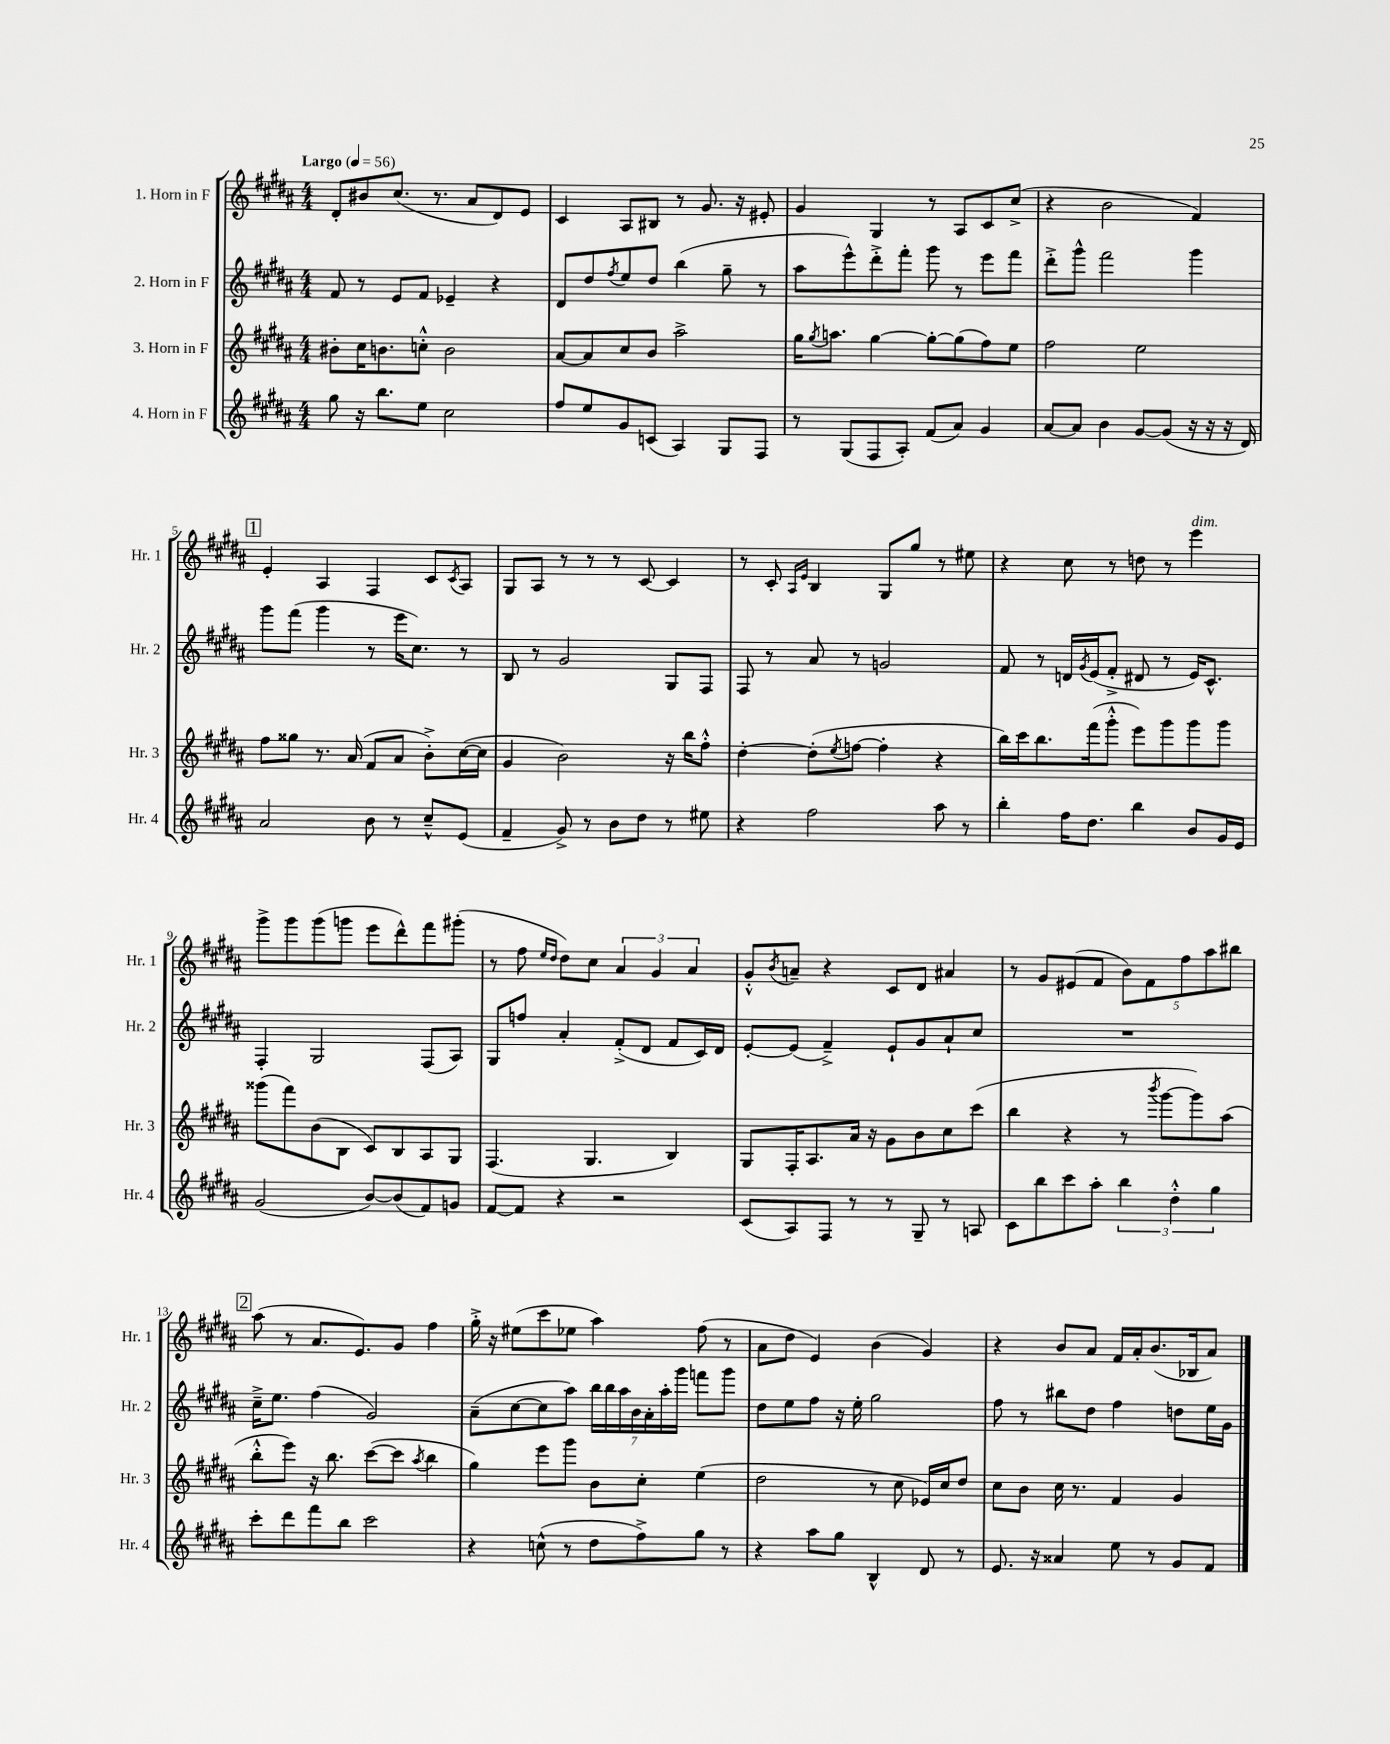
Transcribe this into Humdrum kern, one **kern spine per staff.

**kern	**kern	**kern	**kern
*part4	*part3	*part2	*part1
*staff4	*staff3	*staff2	*staff1
*I"4. Horn in F	*I"3. Horn in F	*I"2. Horn in F	*I"1. Horn in F
*I'Hr. 4	*I'Hr. 3	*I'Hr. 2	*I'Hr. 1
*clefG2	*clefG2	*clefG2	*clefG2
*k[f#c#g#d#a#]	*k[f#c#g#d#a#]	*k[f#c#g#d#a#]	*k[f#c#g#d#a#]
*M4/4	*M4/4	*M4/4	*M4/4
*MM56	*MM56	*MM56	*MM56
=1	=1	=1	=1
!	!	!	!LO:TX:a:B:t=Largo
8gg#\	8b#X'\L	8f#/	8d#'/L
16r	16cc#\K	8r	8b#X/
8.bb\L	8.bn\	.	.
.	.	8e/L	(8.cc#/J
8ee\J	8ccn'^^\J	8f#/J	.
.	.	.	8.r
2cc#\	2b\	4e-X~/	.
.	.	.	8a#/L
.	.	4r	8d#/)
.	.	.	8e/J
=2	=2	=2	=2
8ff#/L	[8a#/L	8d#/L	4c#/
8ee/	8a#/]	8dd#/	.
.	.	8qff#/	.
8g#/	8cc#/	8ee/	8A#/L
(8cn/J	8b/J	8dd#/J	8B#X/J
4A#/)	2aa#^\	(4bb\	8r
.	.	.	8.g#/
8G#/L	.	8gg#~\	.
.	.	.	16r
8F#/J	.	8r	8e#X'/
=3	=3	=3	=3
8r	16gg#\KL	8aa#\L	4g#/
.	8qgg#/	.	.
.	8.aan\J	.	.
(8G#/L	.	8eee^^\)	.
8F#/	[4gg#\	8ddd#'^\	4G#/
8A#'/J)	.	8fff#'\J	.
(8f#/L	8gg#'\L_	8ggg#\	8r
8a#/J)	(8gg#\]	8r	8A#/L
4g#/	8ff#\)	8eee\L	8c#/
.	8ee\J	8fff#\J	(8cc#^/J
=4	=4	=4	=4
[8a#/L	2ff#\	8ddd#'^\L	4r
8a#/J]	.	8ggg#^^\J	.
4b\	.	2fff#\	2b\
[8g#/L	2ee\	.	.
(8g#/J]	.	.	.
16r	.	4ggg#\	4f#/)
16r	.	.	.
16r	.	.	.
16d#/)	.	.	.
!!LO:LB:g=z
!!LO:REH:place=s1:t=1
=5	=5	=5	=5
2a#/	8ff#\L	8ggg#\L	4e'/
.	8gg##X\J	(8fff#\J	.
.	8.r	4ggg#\	4A#/
.	(16a#/	.	.
8b\	8f#/L	8r	4F#/
8r	8a#/J	16eee\KL	.
.	.	8.cc#\J)	.
8cc#~^^/L	8b'^\L)	.	8c#/L
.	.	.	8qc#/
(8e/J	([16cc#\L	8r	8A#/J
.	16cc#\JJ]	.	.
=6	=6	=6	=6
4f#~/	4g#/	8B/	8G#/L
.	.	8r	8A#/J
8g#^/)	2b\)	2g#/	8r
8r	.	.	8r
8b\L	.	.	8r
8dd#\J	.	.	[8c#/
8r	16r	8G#/L	4c#/]
.	16bb\KL	.	.
8ee#X\	8ff#'^^\J	8F#/J	.
=7	=7	=7	=7
4r	[4dd#'\	8F#/	8r
.	.	8r	8c#'/
.	.	.	16qqA#/LL
.	.	.	16qqe/JJ
2ff#\	(8dd#'\L]	8a#/	4B/
.	8qee/	.	.
.	[8ffn\J	8r	.
.	4ff'\]	2gn/	8G#/L
.	.	.	8gg#/J
8aa#\	4r	.	8r
8r	.	.	8ee#X\
=8	=8	=8	=8
4bb'\	16bb\LL)	8f#/	4r
.	16ccc#\J	.	.
.	8.bb\	8r	.
16ff#\KL	.	16dn/LL	8cc#\
.	.	8qg#/	.
8.dd#\J	(16fff#\k	(16e/J	.
.	8ggg#'^^\J	8f#'^/J	8r
4bb\	8eee\L)	8d#X/	8ddn\
.	8ggg#\	8r	8r
!	!	!	!LO:TX:a:i:t=dim.
8b/L	8ggg#\	16e/KL)	4eee\
.	.	8.c#^^/J	.
16g#/L	8ggg#\J	.	.
16e/JJ	.	.	.
!!LO:LB:g=z
=9	=9	=9	=9
(2g#/	(8ggg##X\L	4F#'/	8ggg#^\L
.	8fff#\)	.	8ggg#\
.	(8b\	2G#/	(8ggg#\
.	8B\J	.	8gggn\J
[8b/L)	8c#/L)	.	8eee\L
(8b/]	8B/	.	8ddd#^^\)
8f#/)	8A#/	(8F#/L	8fff#\
8gn/J	8G#/J	8A#/J)	(8ggg#X'\J
=10	=10	=10	=10
[8f#/L	(4.F#/	8G#/L	8r
8f#/J]	.	8ffn/J	8ff#\
.	.	.	16qqee/LL
.	.	.	16qqdd#/JJ
4r	.	4a#'/	8dd#\L)
.	4.G#/	.	8cc#\J
2r	.	(8f#'^/L	6a#/
.	.	8d#/J	.
.	.	.	6g#/
.	4B/)	8f#/L	.
.	.	.	6a#/
.	.	16c#/L)	.
.	.	16d#/JJ	.
=11	=11	=11	=11
(8c#/L	8G#/L	[8e'/L	8g#'^^/L
.	.	.	8qb/
8A#/)	16F#'/K	(8e/J]	8an~/J
.	8.A#/	.	.
8F#/J	.	4f#~^/)	4r
8r	16a#/Jk	.	.
.	16r	.	.
8r	8g#\L	8e`/L	8c#/L
8G#~/	8b\	8g#/	8d#/J
8r	8cc#\	8a#`/	4a#X/
8An/	(8ccc#\J	8cc#/J	.
=12	=12	=12	=12
8c#\L	4bb\	1r	8r
8bb\	.	.	8g#/L
8ccc#\	4r	.	(8e#X/
8aa#'\J	.	.	8f#/J
6bb\	8r	.	10b\L)
.	.	.	10f#\
.	8qbbb/	.	.
.	[8ggg#\L	.	.
6dd#'^^\	.	.	.
.	.	.	10ff#\
.	8ggg#\])	.	.
.	.	.	10aa#\
6gg#\	.	.	.
.	(8aa#\J	.	.
.	.	.	10bb#X\J
!!LO:LB:g=z
!!LO:REH:place=s1:t=2
=13	=13	=13	=13
8ccc#'\L	8bb'^^\L	16cc#~^\KL	(8aa#\
.	.	8.ee\J	.
8ddd#\	8eee\J)	.	8r
8fff#\	16r	(4ff#\	8.a#/L
.	8.bb\	.	.
8bb\J	.	.	.
.	.	.	8.e/)
2ccc#\	([8ccc#\L	2g#/)	.
.	8ccc#\J]	.	8g#/J
.	8qaa#/	.	.
.	4bb\	.	4ff#\
=14	=14	=14	=14
4r	4gg#\)	(8a#~\L	16gg#'^\
.	.	.	16r
.	.	[8cc#\	(8ee#X\L
(8ccn^^\	8eee\L	8cc#\]	8ccc#\
8r	8ggg#\J	8aa#\J)	8ee-X\J
8dd#\L	8b\L	28bb\LL	4aa#\)
.	.	28bb\	.
.	.	28aa#\	.
.	.	28b\	.
8ff#^\)	8cc#'\J	.	.
.	.	28a#'\	.
.	.	28aa#'\	.
.	.	28ggg#\JJ	.
8gg#\J	(4ee\	8fffn\L	(8ff#\
8r	.	8ggg#\J	8r
=15	=15	=15	=15
4r	2dd#\	8dd#\L	8a#\L
.	.	8ee\	8dd#\J
8aa#\L	.	8ff#\J	4e/)
8gg#\J	.	16r	.
.	.	16ee'\	.
4B^^/	8r	2gg#\	(4b\
.	8cc#\	.	.
8d#/	16e-X/LL)	.	4g#/)
.	16cc#/J	.	.
8r	8dd#/J	.	.
=16	=16	=16	=16
8.e/	8cc#\L	8ff#\	4r
.	8b\J	8r	.
16r	.	.	.
4a##X/	16cc#\	8bb#X\L	8b/L
.	8.r	.	.
.	.	8dd#\J	8a#/J
8ee\	4f#/	4ff#\	16f#/LL
.	.	.	16a#'/J
8r	.	.	(8.b/
8g#/L	4g#/	8ddn\L	.
.	.	.	16B-X/k
8f#/J	.	16ee\L	8a#/J)
.	.	16g#\JJ	.
==	==	==	==
*-	*-	*-	*-
